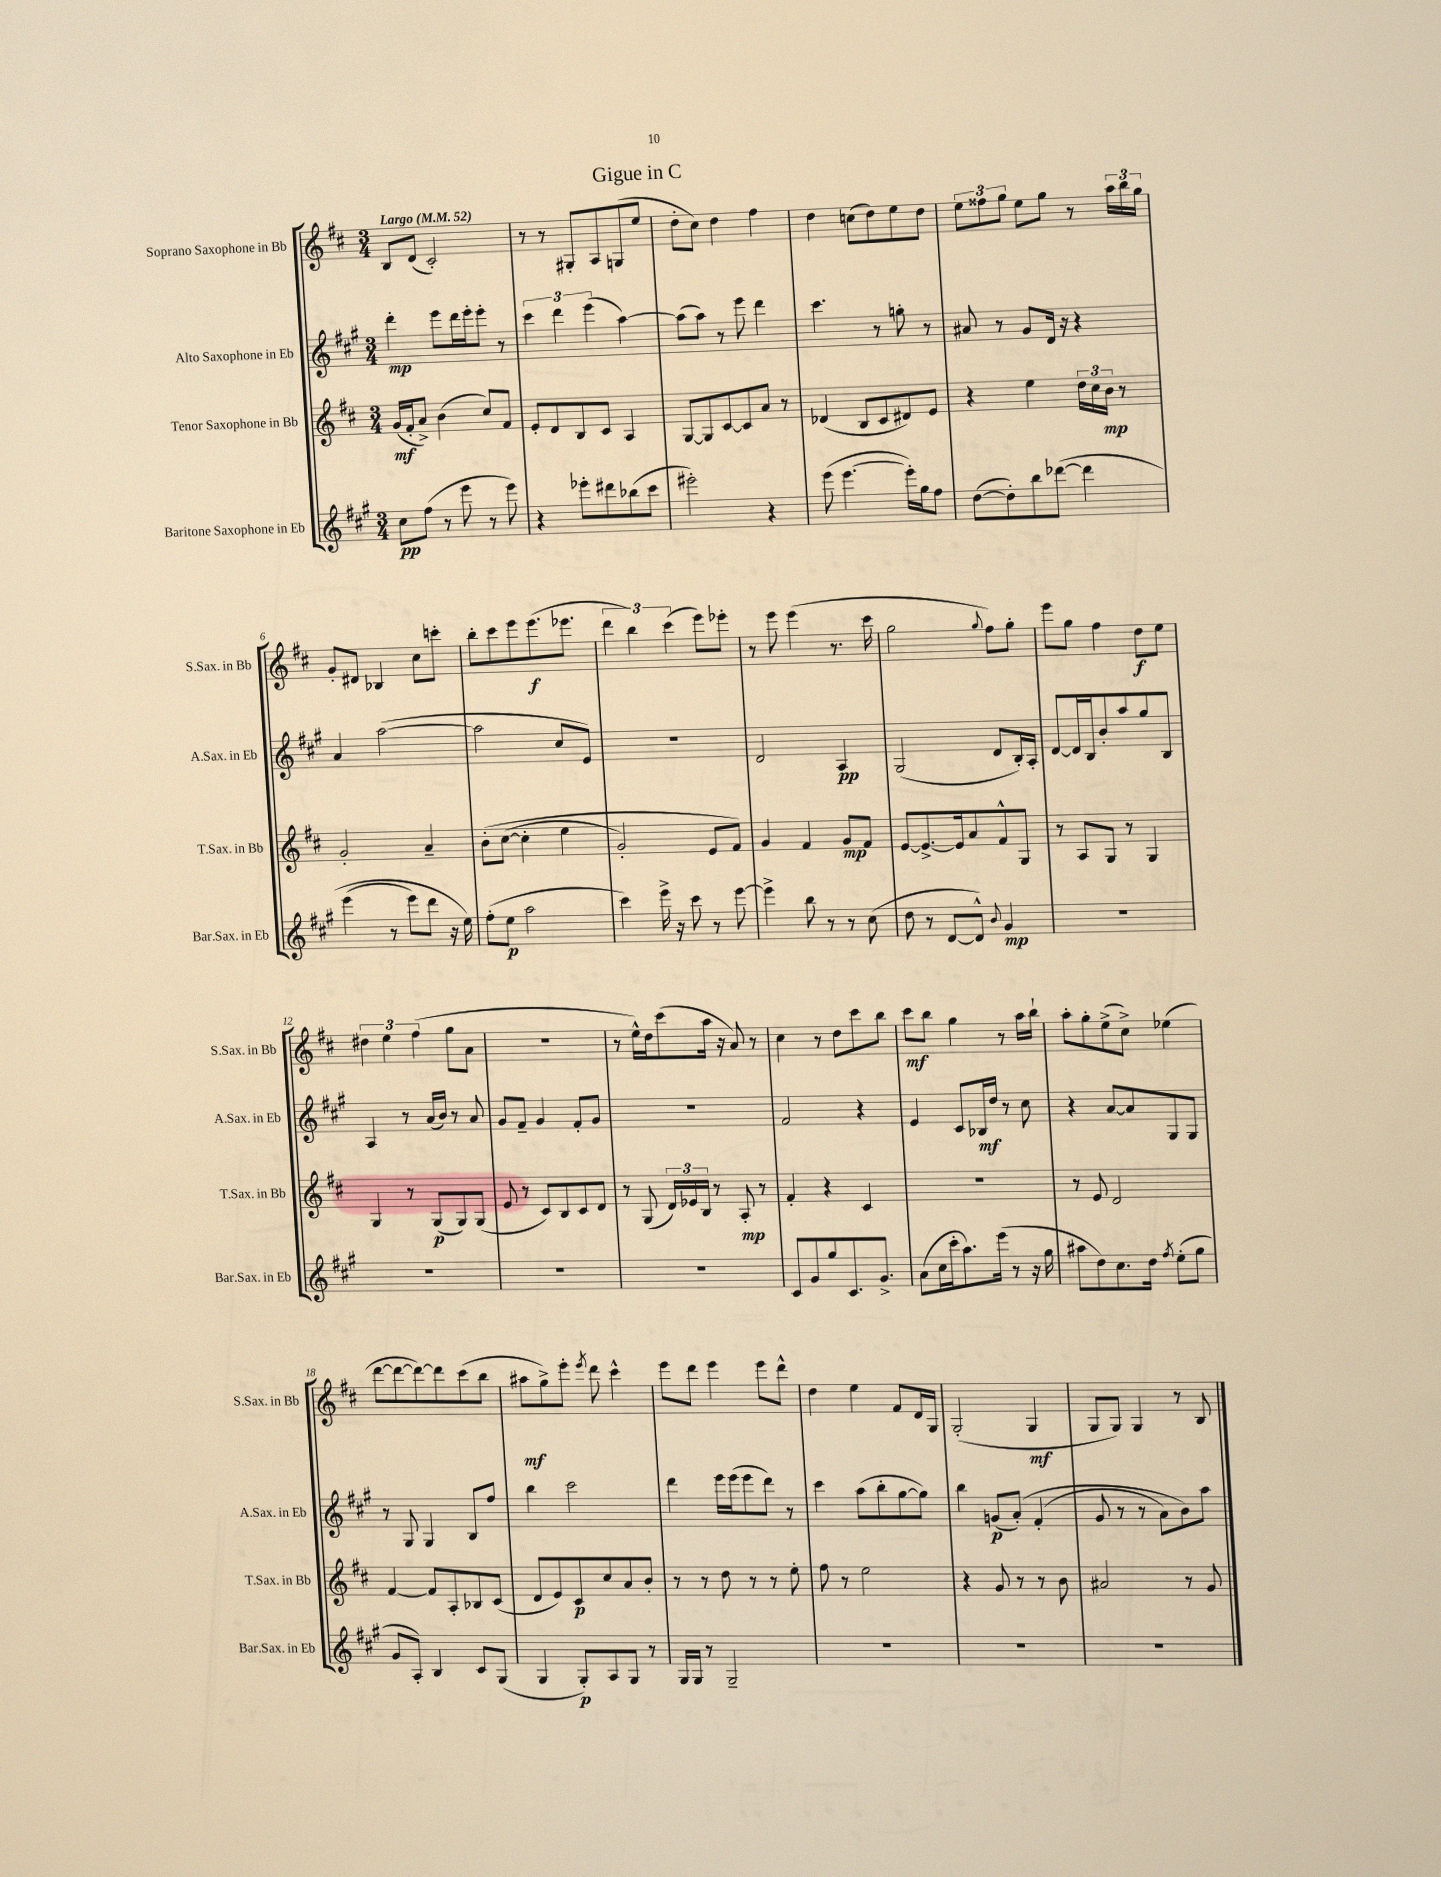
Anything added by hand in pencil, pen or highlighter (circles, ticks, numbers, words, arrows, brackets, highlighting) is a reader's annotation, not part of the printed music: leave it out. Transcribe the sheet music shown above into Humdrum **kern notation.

**kern	**kern	**kern	**kern
*staff4	*staff3	*staff2	*staff1
*clefG2	*clefG2	*clefG2	*clefG2
*k[f#c#g#]	*k[f#c#]	*k[f#c#g#]	*k[f#c#]
*M3/4	*M3/4	*M3/4	*M3/4
*MM52	*MM52	*MM52	*MM52
8cc#	(16g	4ddd'	8B
.	16f#'	.	.
(8ff#	8a^)	.	(8d
8r	(4b	8eee	2c#')
8eee	.	16ddd	.
.	.	16eee'	.
8r	8cc#)	8eee'	.
8eee)	8f#	8r	.
=	=	=	=
4r	8e'	6ccc#	8r
.	8d	.	8r
.	.	6ddd	.
8eee-'	8B	.	8G#'
.	.	(6eee	.
8ddd#	8c#	.	8A
(8bb-	4A	[4aa)	(8G
8ccc#	.	.	8ee
=	=	=	=
2eee#')	[8G	(8aa]	8dd'
.	8G]	8aa)	8cc#)
.	[8c#	8r	4dd
.	8c#]	8eee	.
4r	8a	4ddd	4ff#
.	8r	.	.
=	=	=	=
(8eee	(4d-	4.ccc#	4dd
[4.eee	.	.	.
.	8B	.	(8cc
.	8c#	8r	8dd)
16eee'])	8d#)	8gg'	8ee
16gg#	.	.	.
8ff#	8e	8r	8dd
=	=	=	=
([8dd	4r	8a#	12ee
.	.	.	12ff##
8dd'])	.	8r	.
.	.	.	12gg
8bb	4ee	8g#	8ee
&([8ddd-	.	16d	8gg
.	.	16r	.
4ddd-]	24dd	4r	8r
.	24cc#	.	.
.	24b	.	.
.	8r	.	24aa
.	.	.	24bb
.	.	.	24gg
=	=	=	=
(4eee	2g'	4a	8g'
.	.	.	8d#
8r	.	([2aa	4B-
8eee)	.	.	.
8ddd	4a~	.	8cc#
16r	.	.	8ccc'
16ee&)	.	.	.
=	=	=	=
(8ff#'	&(8b'	2aa]	8bb'
8ee	([8cc#	.	8ccc#
2aa	4cc#']	.	8eee
.	.	.	(8.eee
.	4ee	8cc#	.
.	.	.	8.eee-
.	.	8e)	.
=	=	=	=
4ccc#)	2g')	2.r	6ddd
.	.	.	6bb)
16eee^	.	.	.
16r	.	.	.
.	.	.	(6ccc#
8ccc#	.	.	.
8r	8e	.	8eee)
[8eee	8f#&)	.	8eee-'
=	=	=	=
4eee^]	4g	2d	8r
.	.	.	8eee
8bb	4f#	.	(4eee
8r	.	.	.
8r	8g	4A	8.r
(8cc#	8f#	.	.
.	.	.	16ccc#
=	=	=	=
8dd	[8e	(2G#	2gg
8r	8.e^_	.	.
[8d	.	.	.
.	16e]	.	.
8d^^])	8a	.	.
8qqb	.	.	8qqgg
4g#	8f#^^	8d	8ff#)
.	8G	16B')	8gg'
.	.	16A'	.
=	=	=	=
2.r	8r	[8d	8eee
.	8A	16d]	8gg
.	.	16B	.
.	8G	8b'	4ff#
.	8r	8aa	.
.	4G	8gg#	8dd
.	.	8B	8ee
=	=	=	=
2.r	4G	4A	6dd#
.	.	.	6ee
.	8r	8r	.
.	.	.	(6ff#
.	(8G	(16a	.
.	.	16b)	.
.	8G)	8r	8gg
.	(8G	8a	8a
=	=	=	=
2.r	8e	8g#	2.r
.	8r	8f#~	.
.	8c#)	4g#	.
.	8B	.	.
.	8c#	8f#'	.
.	8d	8g#	.
=	=	=	=
2.r	8r	2.r	8r
.	(8G	.	16ee^^)
.	.	.	16dd
.	24d)	.	(8ccc#
.	24e-	.	.
.	24B	.	.
.	8r	.	16aa
.	.	.	16r
.	8A'	.	8a)
.	8r	.	8r
=	=	=	=
8c#	4f#'	2f#	4cc#
8g#	.	.	.
8gg#	4r	.	8r
8.c#	.	.	8dd
.	4c#	4r	8ccc#
8.g#^	.	.	.
.	.	.	8bb
=	=	=	=
(8a	2.r	4e	8ccc#
16cc#	.	.	8bb
16ccc#'	.	.	.
8.aa)	.	8c#	4gg
.	.	16B-	.
(16eee	.	16dd	.
8r	.	8r	8r
16r	.	8cc#	16aa
16gg#	.	.	16bb`
=	=	=	=
8aa#	8r	4r	8aa'
8dd)	8e	.	8gg'
8.cc#	2d	[8a	(8ee^
.	.	8a]	8cc#^)
16dd	.	.	.
8qff#	.	.	.
(8ee'	.	8G#	(4ee-
8gg#	.	8G#	.
=	=	=	=
8g#	[4f#	8r	[8ddd
8A')	.	8G#	8ddd_
4B	8f#]	4G#	8ddd_)
.	8A'	.	8ddd]
8c#	8B-	8B	(8ccc#
(8G#	(8c#	8ff#	8bb
=	=	=	=
4G#	8d	4bb	8aa#
.	8e)	.	8gg^)
8G#')	8c#	2ccc#	8eee'
.	.	.	8qeee
8A	8cc#	.	8ddd
8G#	8a	.	4ccc#^^
8r	8b'	.	.
=	=	=	=
16G#	8r	4ddd	8eee
16G#	.	.	.
8r	8r	.	8ddd
2G#~	8dd	16eee	4eee
.	.	(16eee	.
.	8r	8eee	.
.	8r	8ddd)	8eee
.	8ee'	8r	8ddd^^
=	=	=	=
2.r	8ff#	4ccc#	4dd
.	8r	.	.
.	2ee	(8aa	4ee
.	.	8bb'	.
.	.	[8gg#	8f#
.	.	8gg#])	16d
.	.	.	16G
=	=	=	=
2.r	4r	4bb	(2G'
.	8g	(8g	.
.	8r	&(8a')	.
.	8r	(4f#'	4G
.	8b	.	.
=	=	=	=
2.r	2a#	8g#	8G
.	.	8r	8G)
.	.	8r	4G
.	.	8a)	.
.	8r	8b&)	8r
.	8g	8aa	8B
==	==	==	==
*-	*-	*-	*-
